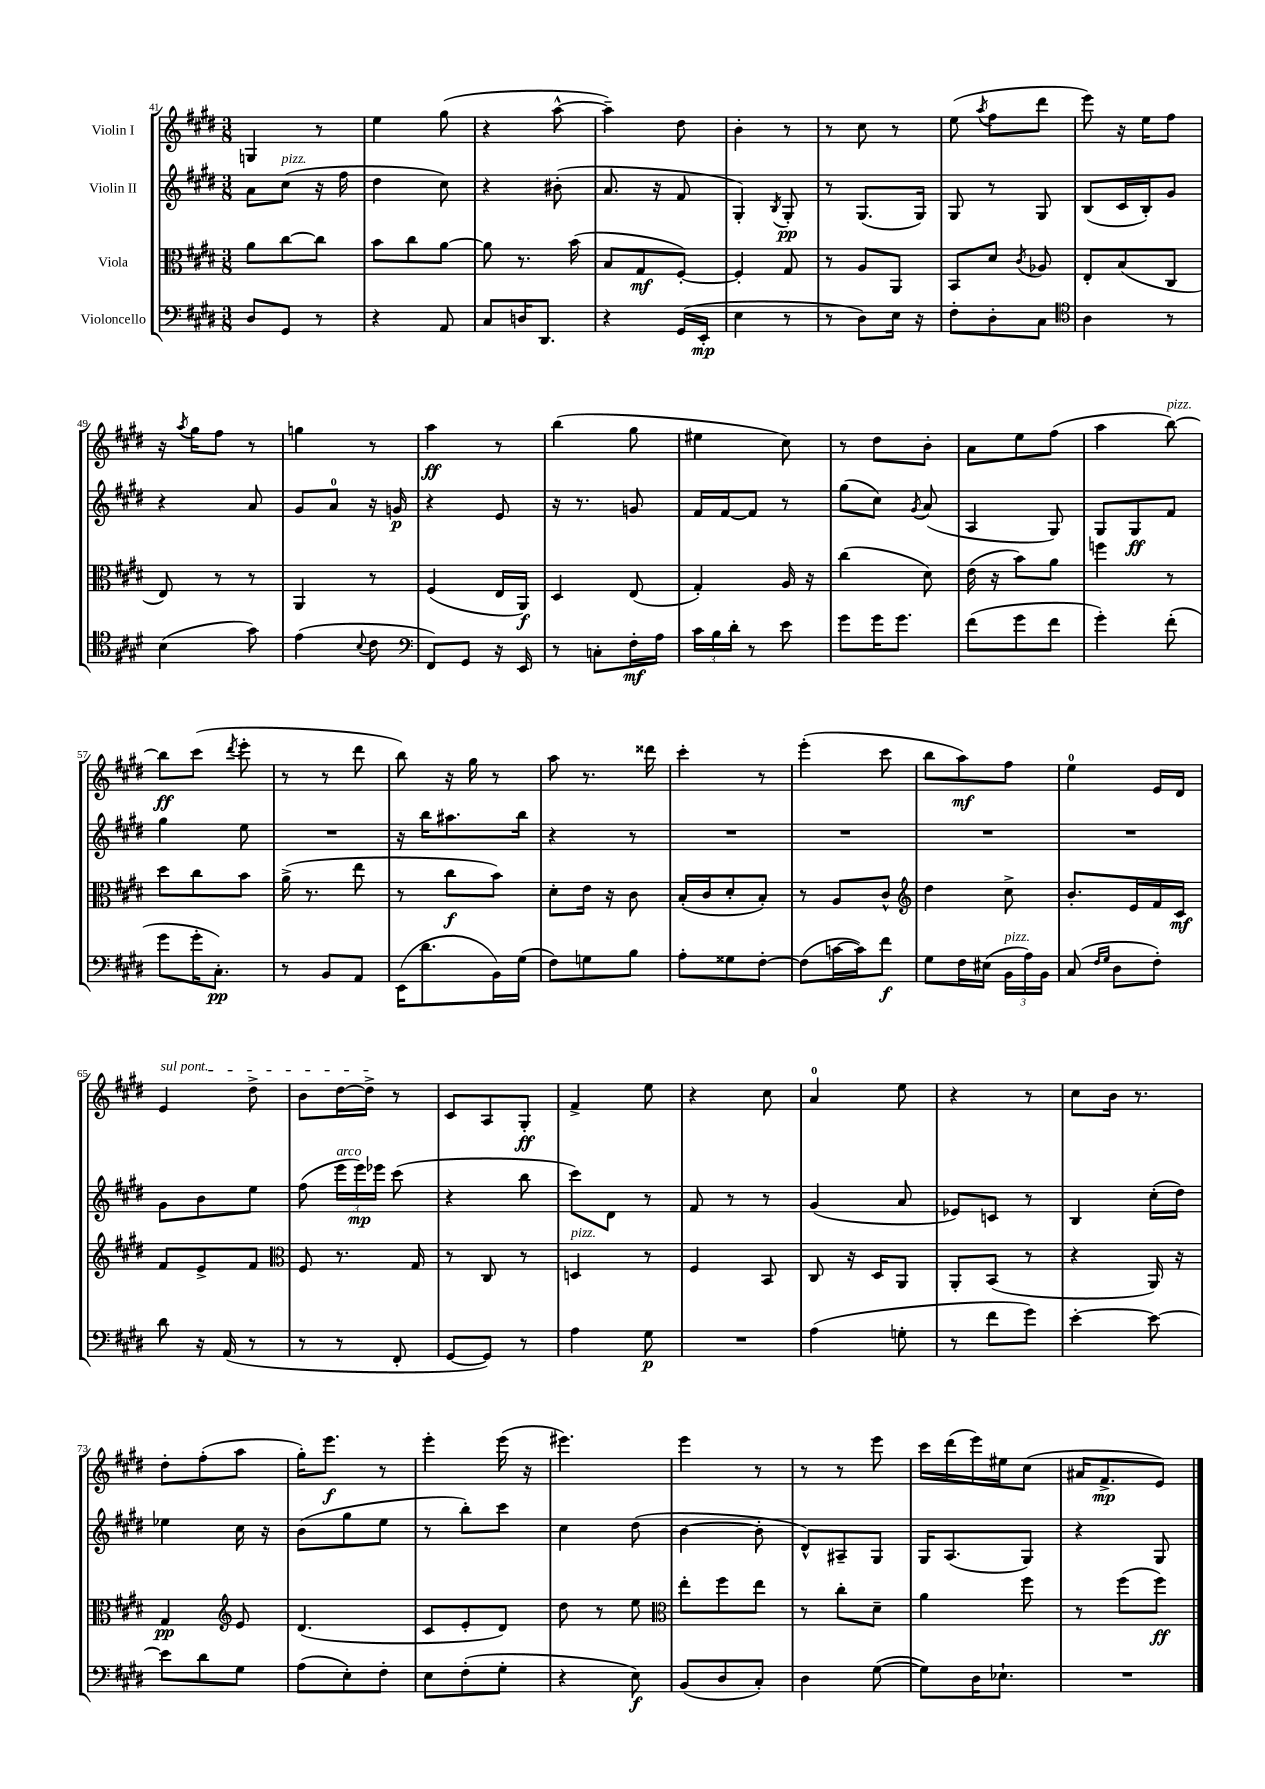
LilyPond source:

<<
\new StaffGroup <<
\new Staff = "s0" \with { instrumentName = "Violin I" } {
    \clef treble \key e \major \numericTimeSignature \time 3/8
    \autoBeamOff g4 r8 |
    e''4 gis''8( |
    r4 a''8~-^ |
    a''4--) dis''8 |
    b'4-. r8 |
    r8 cis''8 r8 |
    e''8( \acciaccatura { a''8 } fis''8[ dis'''8] |
    e'''8) r16 e''16[ fis''8] |
    r16 \acciaccatura { a''8 } gis''16[ fis''8] r8 |
    g''4 r8 |
    a''4\ff r8 |
    b''4( gis''8 |
    eis''4 cis''8) |
    r8 dis''8[ b'8]-. |
    a'8[ e''8 fis''8]( |
    a''4 b''8~^\markup { \italic "pizz." }) |
    b''8[\ff cis'''8]( \acciaccatura { dis'''8 } e'''8-. |
    r8 r8 dis'''8 |
    b''8) r16 gis''16 r8 |
    a''8 r8. disis'''16 |
    cis'''4-. r8 |
    e'''4-.( cis'''8 |
    b''8[ a''8\mf) fis''8] |
    e''4-0 e'16[ dis'16] |
    \once \override TextSpanner.bound-details.left.text = \markup { \italic "sul pont." } e'4\startTextSpan dis''8-> |
    b'8[ dis''16~ dis''16]->\stopTextSpan r8 |
    cis'8[ a8 gis8]-.\ff |
    fis'4-> e''8 |
    r4 cis''8 |
    a'4-0 e''8 |
    r4 r8 |
    cis''8[ b'16] r8. |
    dis''8[-. fis''8-.( a''8] |
    gis''16[-.) e'''8.]\f r8 |
    e'''4-. e'''16( r16 |
    eis'''4.) |
    e'''4 r8 |
    r8 r8 e'''8 |
    cis'''16[ dis'''16( e'''16) eis''16 cis''8]( |
    ais'16[ fis'8.->\mp e'8]) \bar "|." |
}
\new Staff = "s1" \with { instrumentName = "Violin II" } {
    \clef treble \key e \major \numericTimeSignature \time 3/8
    \autoBeamOff a'8[ cis''8]^\markup { \italic "pizz." }( r16 fis''16 |
    dis''4 cis''8) |
    r4 bis'8-.( |
    a'8. r16 fis'8 |
    gis4-.) \acciaccatura { b8 } gis8-.\pp |
    r8 gis8.[( gis16]) |
    gis8 r8 gis8 |
    b8[( cis'16 b16-.) gis'8] |
    r4 a'8 |
    gis'8[ a'8]-0 r16 g'16\p |
    r4 e'8 |
    r16 r8. g'8 |
    fis'16[ fis'16~ fis'8] r8 |
    gis''8[( cis''8]) \acciaccatura { gis'8 } a'8( |
    a4 gis8) |
    gis8[ gis8\ff fis'8] |
    gis''4 e''8 |
    R4. |
    r16 b''16[ ais''8. b''16] |
    r4 r8 |
    R4. |
    R4. |
    R4. |
    R4. |
    gis'8[ b'8 e''8] |
    fis''8( \tuplet 3/2 { e'''16[^\markup { \italic "arco" } e'''16\mp) ees'''16] } cis'''8( |
    r4 b''8 |
    cis'''8[) dis'8] r8 |
    fis'8 r8 r8 |
    gis'4( a'8 |
    ees'8[) c'8] r8 |
    b4 cis''16[-.( dis''16]) |
    ees''4 cis''16 r16 |
    b'8[( gis''8 e''8] |
    r8 b''8[-.) cis'''8] |
    cis''4 dis''8( |
    b'4~ b'8-. |
    dis'8[-^) ais8-- gis8] |
    gis16[ a8.( gis8]) |
    r4 gis8 \bar "|." |
}
\new Staff = "s2" \with { instrumentName = "Viola" } {
    \clef alto \key e \major \numericTimeSignature \time 3/8
    \autoBeamOff a'8[ cis''8~ cis''8] |
    b'8[ cis''8 a'8]~ |
    a'8 r8. b'16( |
    b8[ gis8\mf fis8]~-.) |
    fis4-. gis8 |
    r8 a8[ a,8] |
    b,8[ dis'8] \acciaccatura { cis'8 } aes8 |
    e8[-. b8( cis8] |
    e8) r8 r8 |
    a,4 r8 |
    fis4( e16[ a,16]\f) |
    dis4 e8( |
    gis4-.) a16 r16 |
    cis''4( dis'8) |
    e'16( r16 b'8[) a'8] |
    f''4 r8 |
    dis''8[ cis''8 b'8] |
    a'16->( r8. e''8 |
    r8 cis''8[\f b'8]) |
    dis'8[-. e'16] r16 cis'8 |
    b16[-.( cis'16 dis'8-. b8]-.) |
    r8 a8[ cis'8]-^ |
    \clef treble dis''4 cis''8-> |
    b'8.[-. e'16 fis'16 cis'16]\mf |
    fis'8[ e'8-> fis'8] |
    \clef alto fis8 r8. gis16 |
    r8 cis8 r8 |
    d4^\markup { \italic "pizz." } r8 |
    fis4 b,8 |
    cis8 r16 dis16[ a,8] |
    a,8[-. b,8]( r8 |
    r4 a,16) r16 |
    gis4\pp \clef treble e'8 |
    dis'4.( |
    cis'8[ e'8-. dis'8]) |
    dis''8 r8 e''8 |
    \clef alto e''8[-. fis''8 e''8] |
    r8 cis''8[-. dis'8]-- |
    a'4 fis''8 |
    r8 fis''8[( fis''8]\ff) \bar "|." |
}
\new Staff = "s3" \with { instrumentName = "Violoncello" } {
    \clef bass \key e \major \numericTimeSignature \time 3/8
    \autoBeamOff dis8[ gis,8] r8 |
    r4 a,8 |
    cis8[ d16 dis,8.] |
    r4 gis,16[( e,16]-.\mp |
    e4 r8 |
    r8 dis8[) e16] r16 |
    fis8[-. dis8-. cis8] |
    \clef tenor a4 r8 |
    b4( gis'8) |
    e'4( \appoggiatura { b8 } cis'8 |
    \clef bass fis,8[) gis,8] r16 e,16 |
    r8 c8[-. fis16-.\mf a16] |
    \tuplet 3/2 { cis'16[ b16 dis'16]-. } r8 e'8 |
    gis'8[ gis'16 gis'8.] |
    fis'8[( gis'8 fis'8] |
    gis'4-.) fis'8-.( |
    gis'8[ gis'16-. cis8.]-.\pp) |
    r8 b,8[ a,8] |
    e,16[( dis'8. b,16) gis16]( |
    fis8[) g8 b8] |
    a8[-. gisis8 fis8]~-. |
    fis8[( c'16~ c'16) fis'8]\f |
    gis8[ fis16 eis16]( \tuplet 3/2 { b,16[^\markup { \italic "pizz." } a16) b,16] } |
    cis8( \grace { fis16[ gis16] } dis8[ fis8]-.) |
    dis'8 r16 a,16( r8 |
    r8 r8 fis,8-. |
    gis,8[~ gis,8]) r8 |
    a4 gis8\p |
    R4. |
    a4( g8-. |
    r8 fis'8[ gis'8]) |
    e'4~-. e'8~ |
    e'8[ dis'8 gis8] |
    a8[( e8-.) fis8]-. |
    e8[ fis8-.( gis8]-. |
    r4 e8\f) |
    b,8[( dis8 cis8]-.) |
    dis4 gis8~( |
    gis8[) dis16 ees8.]-! |
    R4. \bar "|." |
}
>>
>>
\layout { \context { \Score currentBarNumber = #41 } }
